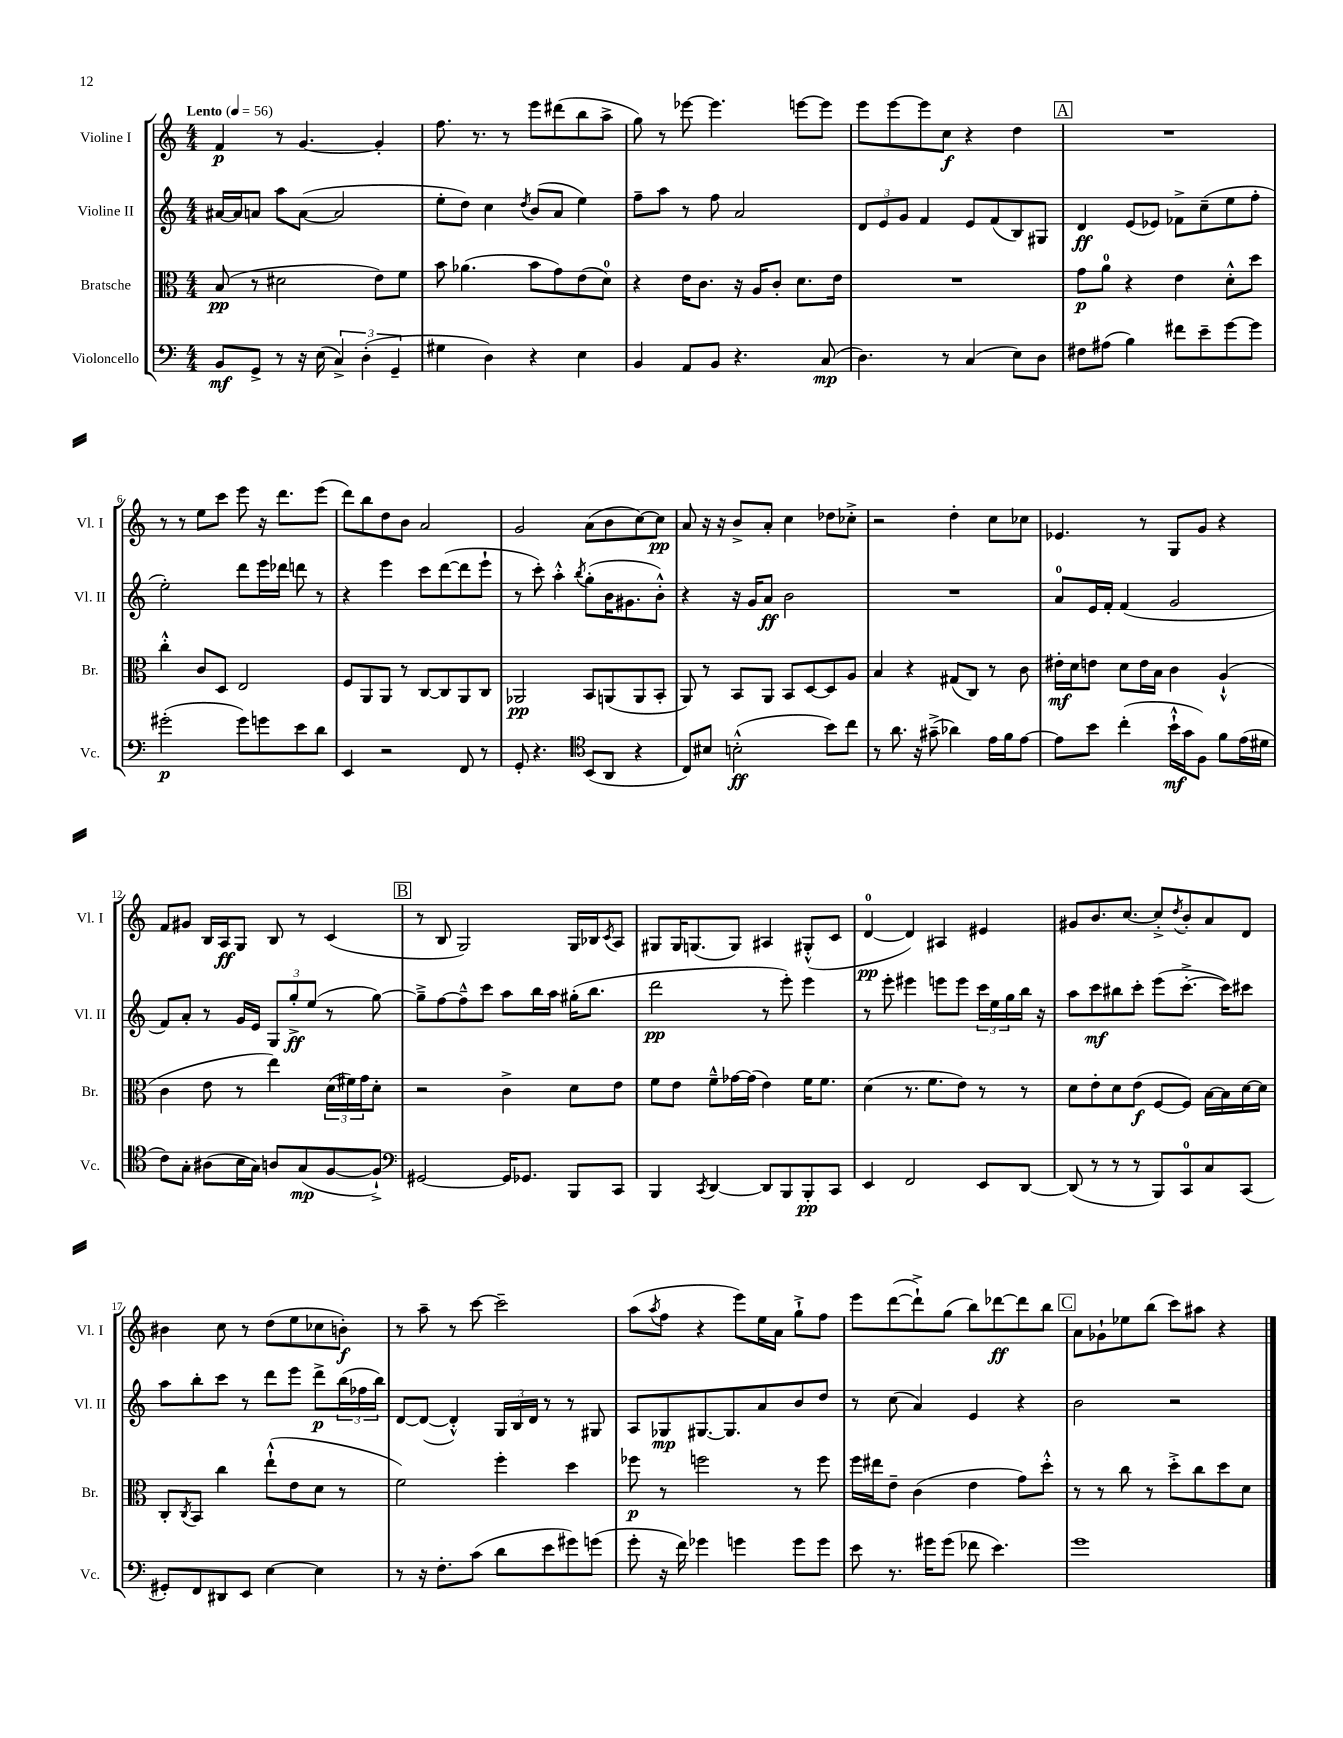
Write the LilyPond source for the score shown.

<<
\new StaffGroup <<
\new Staff = "s0" \with { instrumentName = "Violine I" shortInstrumentName = "Vl. I" } {
    \clef treble \key c \major \numericTimeSignature \time 4/4 \tempo "Lento" 4 = 56
    f'4\p r8 g'4.~ g'4-. |
    f''8. r8. r8 e'''8 dis'''8( b''8 a''8-> |
    g''8) r8 ees'''8~ ees'''4. e'''8~ e'''8 |
    e'''8 e'''8~ e'''8 c''8\f r4 d''4 |
    \mark \markup { \box "A" } R1 |
    r8 r8 e''8 c'''8 e'''8 r16 d'''8. e'''8( |
    d'''8) b''8 d''8 b'8 a'2 |
    g'2 a'8( b'8 c''8~) c''8\pp |
    a'8 r16 r16 b'8-> a'8-. c''4 des''8 ces''8-.-> |
    r2 d''4-. c''8 ces''8 |
    ees'4. r8 g8 g'8 r4 |
    f'8 gis'8 b16 a16\ff g8 b8 r8 c'4( |
    \mark \markup { \box "B" } r8 b8 g2) g16 bes16 \acciaccatura { c'8 } a8 |
    gis8 gis16 g8.( g8) ais4 gis8-.-^( c'8 |
    d'4-0~\pp d'4) ais4 eis'4 |
    gis'8 b'8. c''8.~ c''8-.-> \acciaccatura { d''8 } b'8-. a'8 d'8 |
    bis'4 c''8 r8 d''8( e''8 ces''8 b'8-.\f) |
    r8 a''8-- r8 c'''8~ c'''2-- |
    a''8( \acciaccatura { a''8 } f''8 r4 e'''8) e''16 a'16 g''8-!-> f''8 |
    e'''8 d'''8~( d'''8-!->) g''8( b''8) des'''8~\ff des'''8 b''8 |
    \mark \markup { \box "C" } a'8 ges'8-! ees''8 b''8( c'''8) ais''8 r4 \bar "|." |
}
\new Staff = "s1" \with { instrumentName = "Violine II" shortInstrumentName = "Vl. II" } {
    \clef treble \key c \major \numericTimeSignature \time 4/4
    ais'16~ ais'16 a'8 a''8 a'8~( a'2 |
    e''8-. d''8) c''4 \acciaccatura { d''8 } b'8( a'8 e''4) |
    f''8-- a''8 r8 f''8 a'2 |
    \tuplet 3/2 { d'8 e'8 g'8 } f'4 e'8 f'8( b8) gis8 |
    \mark \markup { \box "A" } d'4\ff e'8( ees'8) fes'8-> c''8--( e''8 f''8-. |
    e''2-.) d'''8 e'''16 des'''16 d'''8 r8 |
    r4 e'''4 c'''8 d'''8~( d'''8 e'''8-! |
    r8 c'''8-.) a''4-.-^ \acciaccatura { b''8 } g''8-.( b'16 gis'8. b'8-.-^) |
    r4 r16 g'16 a'8\ff b'2 |
    R1 |
    a'8-0 e'16 f'16-. f'4( g'2 |
    f'8) a'8-. r8 g'16 e'16 \tuplet 3/2 { g8 g''8-.->\ff e''8( } r8 g''8~) |
    \mark \markup { \box "B" } g''8---> f''8~ f''8---^ c'''8 a''8 b''16 a''16 gis''16-.( b''8. |
    d'''2\pp r8 e'''8-.) e'''4 |
    r8 e'''8-. eis'''4 e'''8 e'''8 \tuplet 3/2 { c'''16 e''16 g''16 } b''16 r16 |
    a''8 c'''8\mf bis''8 c'''8-. e'''8( c'''8.~-.-> c'''16) cis'''8 |
    a''8 b''8-. c'''8 r8 d'''8 e'''8 d'''8->\p \tuplet 3/2 { b''16( fes''16 b''16) } |
    d'8~ d'8~( d'4-.-^) \tuplet 3/2 { g16 b16 d'16 } r8 r8 gis8 |
    a8 ges8\mp gis8.~ gis8. a'8 b'8 d''8 |
    r8 c''8( a'4) e'4 r4 |
    \mark \markup { \box "C" } b'2 r2 \bar "|." |
}
\new Staff = "s2" \with { instrumentName = "Bratsche" shortInstrumentName = "Br." } {
    \clef alto \key c \major \numericTimeSignature \time 4/4
    b8\pp( r8 dis'2 e'8) f'8 |
    b'8 aes'4.( b'8 g'8) e'8( d'8-0) |
    r4 e'16 c'8. r16 a16 c'8-. d'8. e'16 |
    R1 |
    \mark \markup { \box "A" } g'8\p a'8-0 r4 e'4 d'8-.-^ d''8 |
    c''4-.-^ c'8 d8 e2 |
    f8 a,8 a,8 r8 c8~ c8 a,8 c8 |
    aes,2\pp b,8 a,8( a,8 b,8-. |
    a,8) r8 b,8 a,8 b,8 d8~ d8 a8 |
    b4 r4 gis8( c8) r8 c'8 |
    eis'16-.\mf d'16 e'8 d'8 e'16 b16 c'4 a4-!-^( |
    c'4 e'8 r8 e''4) \tuplet 3/2 { d'16( fis'16) g'16 } d'8-. |
    \mark \markup { \box "B" } r2 c'4-> d'8 e'8 |
    f'8 e'8 f'8---^ ges'16~ ges'16( e'4) f'16 f'8. |
    d'4( r8. f'8. e'8) r8 r8 |
    d'8 e'8-. d'8 e'8\f( f8~ f8) b16~ b16 d'16~ d'16 |
    c8-. \acciaccatura { c8 } b,8 c''4 e''8-!-^( e'8 d'8 r8 |
    f'2) f''4-. d''4 |
    fes''8\p r8 f''2 r8 f''8 |
    f''16 eis''16 e'8-- c'4( e'4 g'8) d''8-.-^ |
    \mark \markup { \box "C" } r8 r8 c''8 r8 d''8-.-> c''8 d''8 d'8 \bar "|." |
}
\new Staff = "s3" \with { instrumentName = "Violoncello" shortInstrumentName = "Vc." } {
    \clef bass \key c \major \numericTimeSignature \time 4/4
    b,8\mf g,8-> r8 r16 e16( \tuplet 3/2 { c4->) d4-.( g,4-- } |
    gis4 d4) r4 e4 |
    b,4 a,8 b,8 r4. c8\mp( |
    d4.) r8 c4( e8) d8 |
    \mark \markup { \box "A" } fis8 ais8( b4) fis'8 e'8-- g'8~ g'8 |
    gis'2-.\p( gis'8) g'8 e'8 d'8 |
    e,4 r2 f,8 r8 |
    g,8-. r4. \clef tenor b,8( a,8 r4 |
    c8) bis8 b2-.-^\ff( b'8) c''8 |
    r8 a'8. r16 gis'8--->( aes'4) e'16 f'16 e'8~ |
    e'8 b'8 c''4-.( b'16-!-^\mf g'16 f8) f'8 e'16( dis'16 |
    c'8) g8-. ais8( b16 g16) a8 g8\mp( f8~ f8-!->) |
    \mark \markup { \box "B" } \clef bass gis,2~ gis,16 ges,8. b,,8 c,8 |
    b,,4 \acciaccatura { c,8 } d,4~ d,8 b,,8 b,,8-.\pp c,8 |
    e,4 f,2 e,8 d,8~ |
    d,8( r8 r8 r8 b,,8) c,8-0 c8 c,8( |
    gis,8-.) f,8 dis,8 e,8 e4~ e4 |
    r8 r16 f8.-. c'8( d'8 e'8 gis'8) g'8( |
    g'8-. r16 f'16) ges'4 g'4 g'8 g'8 |
    e'8 r8. gis'16 gis'8( fes'8 e'4.) |
    \mark \markup { \box "C" } g'1 \bar "|." |
}
>>
>>
